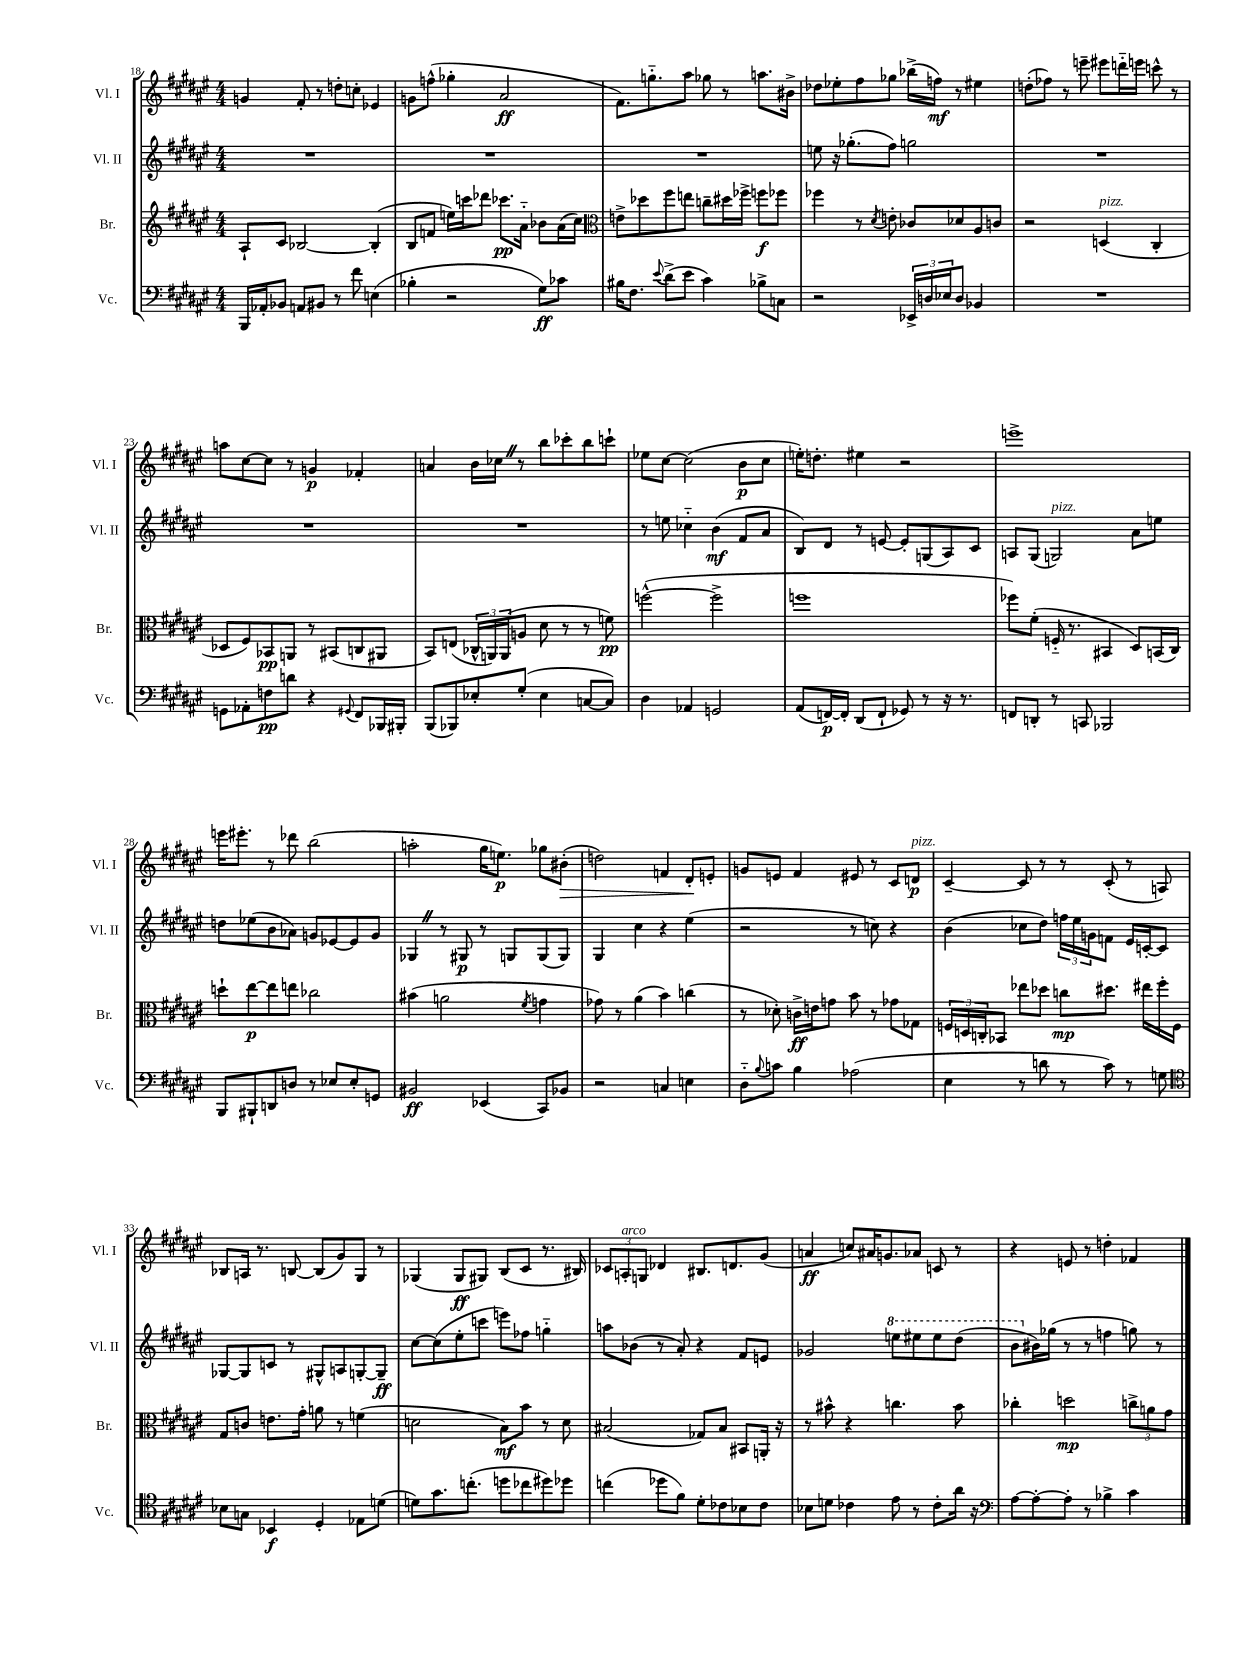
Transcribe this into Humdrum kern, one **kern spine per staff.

**kern	**kern	**kern	**kern
*staff4	*staff3	*staff2	*staff1
*clefF4	*clefG2	*clefG2	*clefG2
*k[f#c#g#d#a#e#]	*k[f#c#g#d#a#e#]	*k[f#c#g#d#a#e#]	*k[f#c#g#d#a#e#]
*M4/4	*M4/4	*M4/4	*M4/4
16BBB/LL	8A#`/L	1r	4g/
16AA-'/J	.	.	.
8BB-/J	8c#/J	.	.
8AA/L	[2B-/	.	8f#'/
8BB#/J	.	.	8r
8r	.	.	8dd'\L
8f#\	.	.	8cc'\J
(4E\	(4B-'/]	.	4e-/
=	=	=	=
4B-'\	8B/L	1r	8g\L
.	8f/J	.	(8ff^^\J
2r	16ee\LL)	.	4gg-'\
.	16ccc\J	.	.
.	8ddd-\J	.	.
.	8.ccc-\L	.	2a#/
.	16a#'~\Jk	.	.
8G#\L)	8b-\L	.	.
8c-\J	(16a#\L	.	.
.	16cc#\JJ)	.	.
=	=	=	=
*	*clefC3	*	*
16B#\LK	8e^\L	1r	8.f#\L)
8.F#\J	.	.	.
.	8dd-\	.	.
.	.	.	8.gg'~\
8qqe#/	.	.	.
(8d#^\L	8ff#\	.	.
8e#\J	8ee\J	.	8aa#\J
4c#\)	8cc~\L	.	8gg-\
.	16dd#\L	.	8r
.	16ff-^\JJ	.	.
8B-^\L	8ff\L	.	8.aa\L
8C\J	8ff-\J	.	.
.	.	.	16b#^\Jk
=	=	=	=
2r	4ff-\	8ee\	8dd-\L
.	.	16r	8ee-'\
.	.	(8.gg-'\L	.
.	8r	.	8ff#\
.	8qd#/	.	.
.	8e'\	8ff#\J)	8gg-\J
24EE-^/LL	8c-/L	2gg\	(16bb-^\LL
24D/	.	.	.
.	.	.	16ff\JJ)
24E-/J	.	.	.
8D/J	8d-/	.	8r
4BB-/	8A#/	.	4ee#\
.	8c/J	.	.
=	=	=	=
1r	2r	1r	(8dd'\L
.	.	.	8ff-\J)
.	.	.	8r
.	.	.	8eee~\
.	(4D/	.	8eee#\L
.	.	.	16ddd'~\L
.	.	.	16eee\JJ
.	4C#'/	.	8ccc^^\
.	.	.	8r
=	=	=	=
8GG\L	8D-/L	1r	8aa\L
8AA-'\	8F#/)	.	[8cc#\
8F\	8BB-/	.	8cc#\]J
8d\J	8AA/J	.	8r
4r	8r	.	4g/
.	(8BB#/L	.	.
8qqGG#/	.	.	.
8FF#/L	8C/	.	4f-'/
16BBB-/L	8AA#/J	.	.
16BBB#'/JJ	.	.	.
=	=	=	=
(8BBB/L	8BB/L)	1r	4a/
8BBB-/)	(8E/J	.	.
8E-'/	24C-^^/LL	.	16b\LL
.	24AA/)	.	.
.	.	.	16cc-\JJ
.	(24AA/J	.	.
(8G#'/J	8A/J	.	8r
4E-\	8d#\	.	8bb\L
.	8r	.	8ccc-'\
[8C/L	8r	.	8bb\
8C/]J)	8f\)	.	8ccc`\J
=	=	=	=
4D#\	([2ff^^\	8r	8ee-\L
.	.	8ee\	[8cc#\J
4AA-/	.	4cc-'~\	(2cc#\]
2GG/	2ff^\]	(4b\	.
.	.	8f#/L	8b\L
.	.	8a#/J	8cc#\J
=	=	=	=
(8AA#/L	1ff	8B/L)	16ee'\LK)
.	.	.	8.dd'\J
[16FF/L)	.	8d#/J	.
16FF'/]JJ	.	.	.
(8DD#/L	.	8r	4ee#\
8FF`/J	.	[8e/	.
8GG-/)	.	8e'/]L	2r
8r	.	(8G/	.
16r	.	8A#/)	.
8.r	.	.	.
.	.	8c#/J	.
=	=	=	=
8FF/L	8ff-\L)	8A/L	1eee^
8DD'/J	(8f#'\J	(8G#/J	.
8r	16F'~/	2G/)	.
.	8.r	.	.
8CC/	.	.	.
2BBB-/	4BB#/	.	.
.	8D#/L)	8a#\L	.
.	(16BB/L	8ee\J	.
.	16C#/JJ)	.	.
=	=	=	=
8BBB/L	8dd`\L	8dd\L	16eee\LK
.	.	.	8.eee#'\J
8BBB#`/	[8ee#\	(8ee-\	.
8DD/	8ee#\]	8b\	8r
8D/J	8ee\J	8a-\J)	8ddd-\
8r	2cc-\	8g/L	(2bb\
8E-/L	.	[8e-/	.
8E-'/	.	8e-/]	.
8GG/J	.	8g/J	.
=	=	=	=
2BB#/	(4b#\	4G-/	2aa'\
.	2a\	8r	.
.	.	8G#/	.
(4EE-/	.	8r	16gg#\LK
.	.	.	8.ee\J)
.	.	8G/L	.
.	8qf#/	.	.
8CC#/L)	4g\	(8G/	8gg-\L
8BB-/J	.	8G/J)	(8b#'\J
=	=	=	=
2r	8g-\)	4G#/	2dd\)
.	8r	.	.
.	(4a#\	4cc#\	.
4C/	4b\)	4r	4f/
4E\	(4cc\	(4ee#\	8d#'/L
.	.	.	8e'/J
=	=	=	=
8D#'~\L	8r	2r	8g/L
8qqB/	.	.	.
8c\J	8d-'\)	.	8e/J
4B\	16c^\LL	.	4f#/
.	16e\J	.	.
.	8g\J	.	.
(2A-\	8b\	8r	8e#/
.	8r	8cc\)	8r
.	8g-\L	4r	8c#/L
.	8G-\J	.	8d/J
=	=	=	=
4E#\	24F/LL	(4b\	[4c#~/
.	24D/	.	.
.	24C'/J	.	.
.	8BB-/J	.	.
8r	8ee-\L	8cc-\L	8c#/]
8d\	8dd-\J	8dd#\J)	8r
8r	8cc\L	24ff\LL	8r
.	.	24ee#\	.
.	.	24g\J	.
8c#\)	8.dd#\J	8f\J	(8c#'/
8r	.	16e#/LL	8r
.	16ee#\LL	[16c'/J	.
8G\	16ff#'\	8c/]J	8A/)
.	16F\JJ	.	.
=	=	=	=
*clefC4	*	*	*
8B-\L	8G#/L	[8G-/L	8B-/L
8G\J	8c/J	8G-/]	16A/Jk
.	.	.	8.r
4BB-/	8.e\L	8c/J	.
.	.	8r	[8B/
.	16g#'\Jk	.	.
4D#'/	8a\	8G#^^/L	(8B/]L
.	8r	8A/	8g#/)
8E-\L	(4f\	[8G'/	8G#/J
(8d\J	.	8G~/]J	8r
=	=	=	=
8d\L)	2d\	[8cc#\L	(4G-/
8.g#\	.	(8cc#\]	.
.	.	8ee#'\	8G-/L
(8.cc'\J	.	.	.
.	.	8ccc\J	8G#/J)
8dd\L	8B\L)	8eee\L)	(8B/L
8cc-\	8b\J	8ff-\J	8c#/J
8dd#\)	8r	4gg'~\	8.r
8dd-\J	8d\	.	.
.	.	.	16B#/)
=	=	=	=
(4cc\	(2B#/	8aa\L	12c-/L
.	.	.	12A'/
.	.	(8b-\J	.
.	.	.	12G/J
8dd-\L	.	8r	4d-/
8f#\J)	.	8a#'/)	.
8d#'\L	8G-/L)	4r	8.B#/L
8c-\	8B#/J	.	.
.	.	.	8.d/
8B-\	8BB#/L	8f#/L	.
8c-\J	16AA'/Jk	8e/J	(8g#/J
.	16r	.	.
=	=	=	=
8B-\L	8r	2g-/	4a/
8d\J	8b#^^\	.	.
4c-\	4r	.	8cc/L)
.	.	.	16a#/K
.	.	.	8.g/
8e#\	4.cc\	8eee\L	.
8r	.	8eee#\	8a-/J
8c-'\L	.	8eee#\	8c/
16a#\Jk	8b#\	(8ddd#\J	8r
16r	.	.	.
=	=	=	=
*clefF4	*	*	*
[8A#\L	4cc-'\	8bb\L	4r
8A#'\_	.	16b#\L)	.
.	.	(16gg-\JJ	.
8A#'\]J	2dd\	8r	8e/
8r	.	8r	8r
4B-^\	.	4ff\	4dd'\
4c#\	12cc^\L	8gg\)	4f-/
.	12a\	.	.
.	.	8r	.
.	12g#\J	.	.
==	==	==	==
*-	*-	*-	*-
